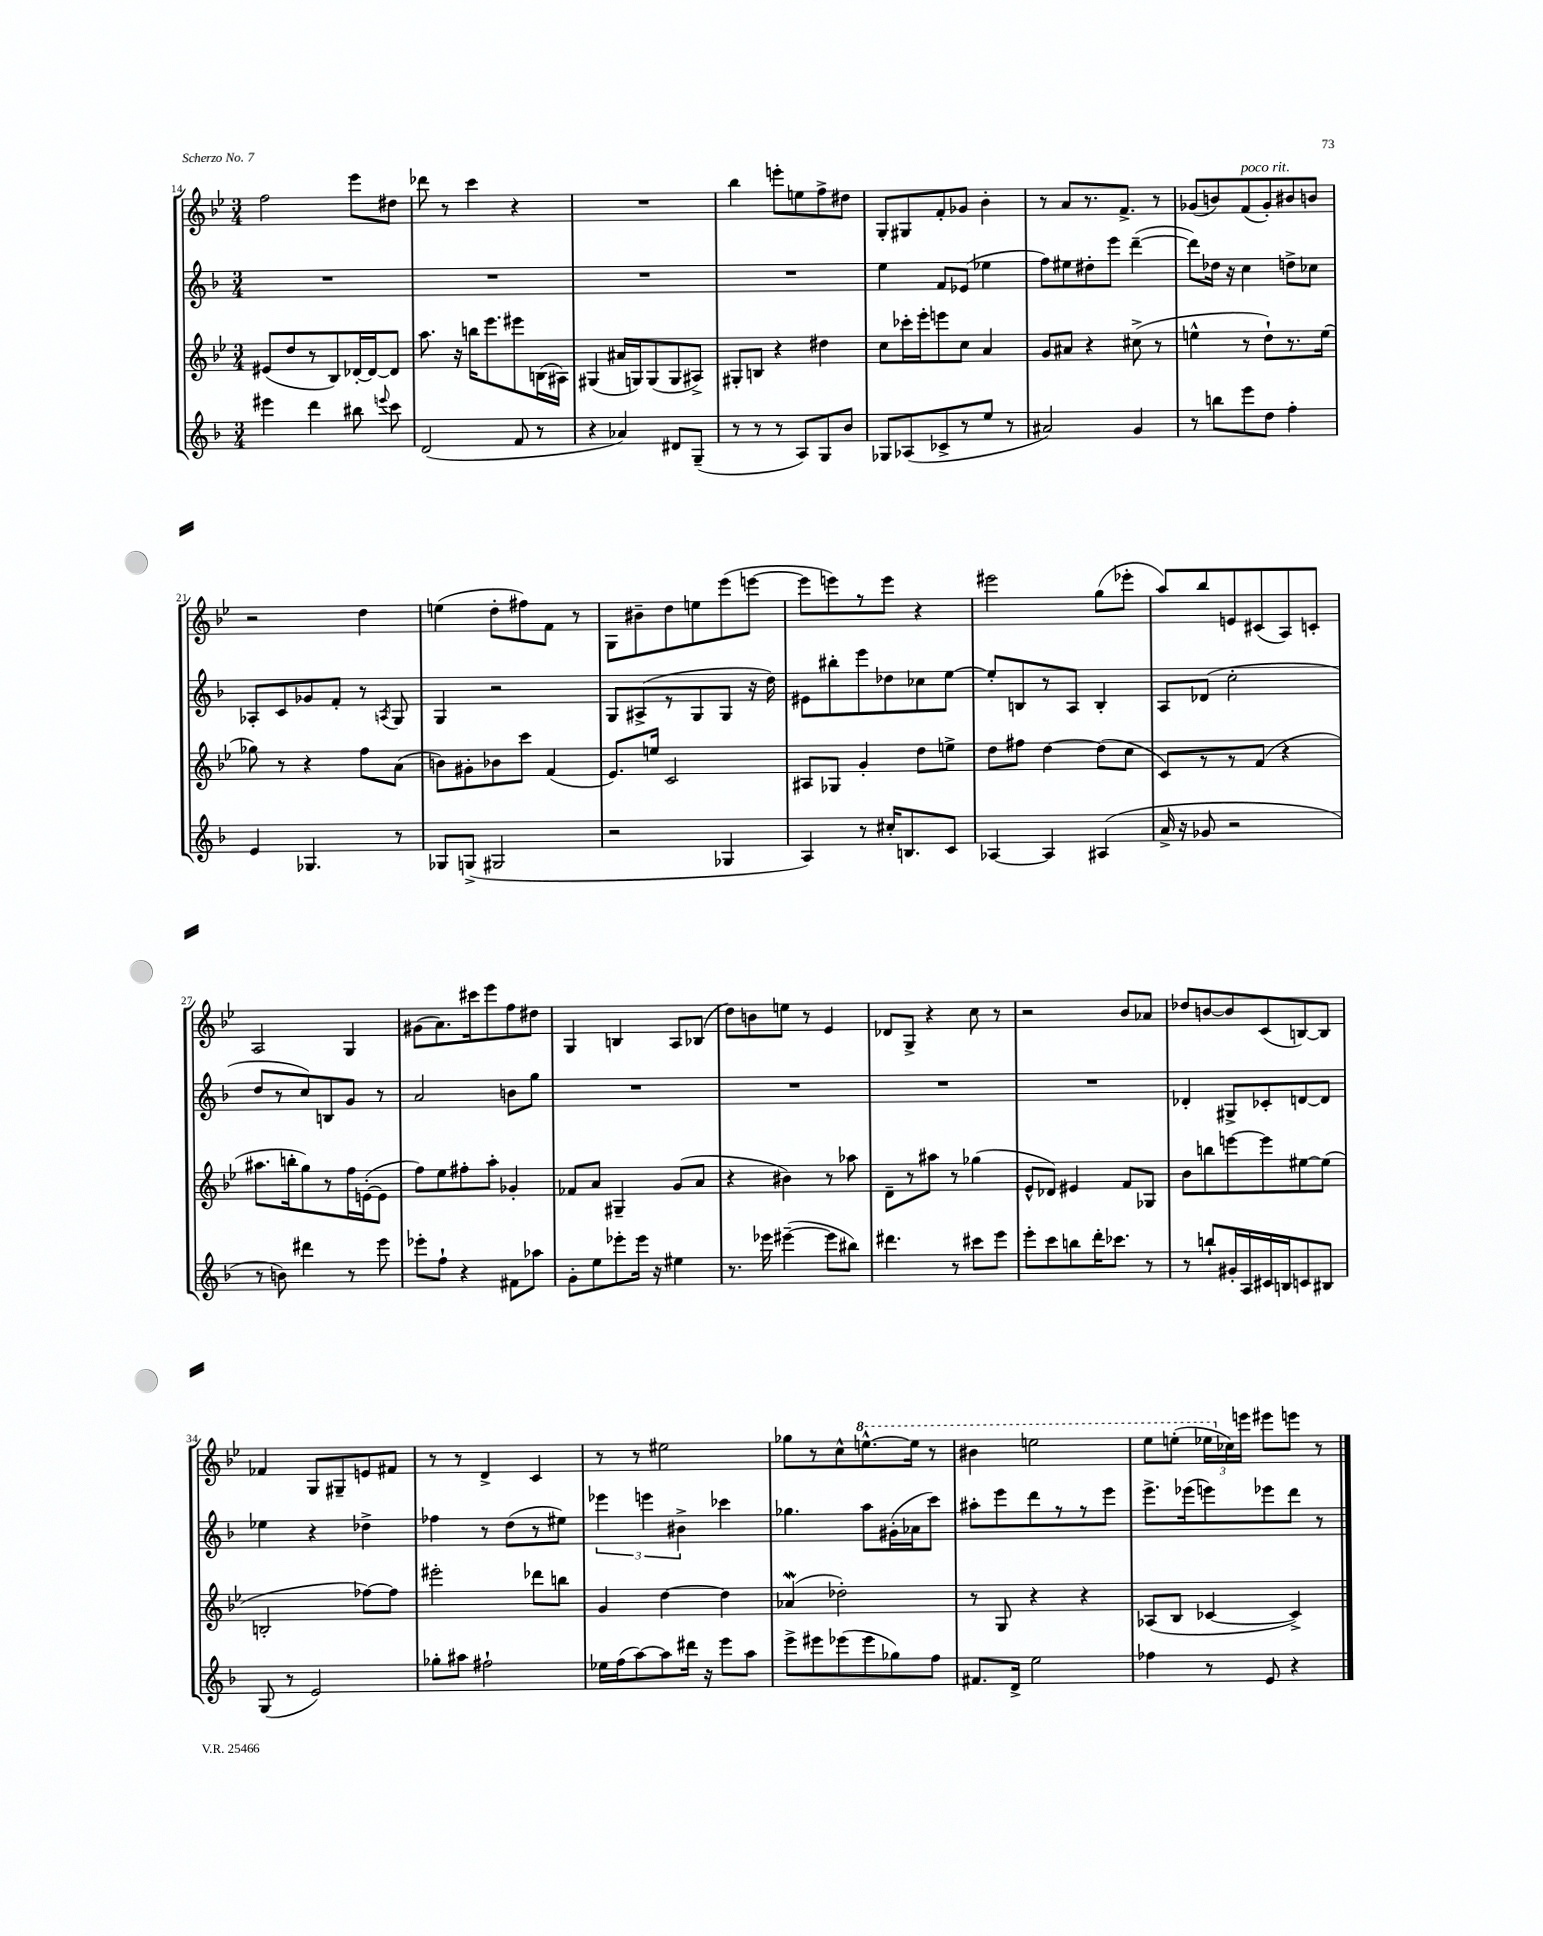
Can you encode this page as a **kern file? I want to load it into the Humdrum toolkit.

**kern	**kern	**kern	**kern
*staff4	*staff3	*staff2	*staff1
*clefG2	*clefG2	*clefG2	*clefG2
*k[b-]	*k[b-e-]	*k[b-]	*k[b-e-]
*M3/4	*M3/4	*M3/4	*M3/4
4eee#	(8e#	2.r	2ff
.	8dd	.	.
4ddd	8r	.	.
.	8B-)	.	.
8bb#	[16d-'	.	8eee-
.	16d-_	.	.
8qqeee	.	.	.
8ccc	8d-]	.	8dd#
=	=	=	=
(2d	8.aa	2.r	8ddd-
.	.	.	8r
.	16r	.	.
.	16bb	.	4ccc
.	8.eee-	.	.
8f	8eee#	.	4r
8r	(16B	.	.
.	16A#)	.	.
=	=	=	=
4r	(4G#	2.r	2.r
4a-)	16a#	.	.
.	16G)	.	.
.	(8G	.	.
8d#	8G	.	.
(8G~	8A#^)	.	.
=	=	=	=
8r	8G#'	2.r	4bb-
8r	8B	.	.
8r	4r	.	8eee'
8A)	.	.	8ee
8G	4dd#	.	8ff^
8b-	.	.	8dd#
=	=	=	=
8G-	8cc	4ee	8G'
(8A-	16ccc-'	.	8G#
.	16eee-'	.	.
8c-^	8eee	8f	8f'
8r	8cc	(8e-	8g-
8ee	4a	4ee-	4b-'
8r	.	.	.
=	=	=	=
2a#)	8g	8ff)	8r
.	8a#	8ee#	8a
.	4r	8dd#'	8.r
.	.	8eee	.
.	.	.	8.f^
4g	(8cc#^	([4ddd~	.
.	8r	.	8r
=	=	=	=
8r	4ee^^	8ddd])	(8g-
8bb	.	16dd-	8b)
.	.	16r	.
8eee	8r	4cc	(8f
8dd	8dd`)	.	8g-')
4ff'	8.r	8dd^	8b#
.	.	8cc-	8b
.	(16ee	.	.
=	=	=	=
4e	8gg-)	8A-'	2r
.	8r	8c	.
4.G-	4r	8g-	.
.	.	8f'	.
.	8ff	8r	4dd
.	.	8qA	.
8r	(8a	8G	.
=	=	=	=
8G-	8b)	4G	(4ee
(8G^	8g#'	.	.
2G#	8b-	2r	8dd'
.	8ccc	.	8ff#)
.	(4f	.	8f
.	.	.	8r
=	=	=	=
2r	8.e-)	8G	8G
.	.	(8A#^	8b#~
.	16ee	.	.
.	2c	8r	8dd
.	.	8G	8ee
4G-	.	8G	(8eee-
.	.	16r	[8eee
.	.	16dd)	.
=	=	=	=
4A)	8A#	8e#	8eee]
.	8G-	8bb#'	8eee)
8r	4g'	8eee	8r
16cc#'	.	8dd-	8eee
8.B	.	.	.
.	8dd	8cc-	4r
8c	8ee^	[8ee	.
=	=	=	=
[4A-	8dd	8ee']	2eee#
.	8ff#	8B	.
4A-]	[4dd	8r	.
.	.	8A	.
(4A#	(8dd]	4B'	(8gg
.	8cc	.	8eee-'
=	=	=	=
16a^	8c)	8A	8aa)
16r	.	.	.
8g-	8r	(8d-	8bb-
2r	8r	2cc'	8e
.	(8f	.	(8c#
.	4r	.	8A)
.	.	.	8c'
=	=	=	=
8r	8.aa#	8dd	2A
8b)	.	8r	.
.	16bb'	.	.
4ddd#	8gg)	8cc)	.
.	8r	8B	.
8r	16ff	8g	4G
.	([16e'	.	.
8eee	8e]	8r	.
=	=	=	=
8eee-'	8ff)	2a	(8g#
8ff`	8ee-	.	8.a)
4r	8ff#'	.	.
.	.	.	16ccc#
.	8aa'	.	8eee-
8f#	4g-'	8b	8ff
8aa-	.	8gg	8dd#
=	=	=	=
8g'	8f-	2.r	4G
8ee	8a	.	.
8eee-'	4G#~	.	4B
16eee-	.	.	.
16r	.	.	.
4ee#	(8g	.	8A
.	8a	.	(8B-
=	=	=	=
8.r	4r	2.r	8dd)
.	.	.	8b
16eee-	.	.	.
([4eee#~	4b#)	.	8ee
.	.	.	8r
8eee#]	8r	.	4e-
8bb#)	8aa-	.	.
=	=	=	=
4.ddd#	8d~	2.r	8d-
.	8r	.	8G^
.	8aa#	.	4r
8r	8r	.	.
8ccc#	(4gg-	.	8cc
8eee	.	.	8r
=	=	=	=
8eee'	8e-^^	2.r	2r
8ccc	8d-)	.	.
8bb	4e#	.	.
16ddd'	.	.	.
8.ccc-	.	.	.
.	8f	.	8b-
8r	8G-	.	8a-
=	=	=	=
8r	8b-	4d-'	8dd-
8bb`	8bb	.	[8b
16g#'	[8eee	8G#^	8b]
16A	.	.	.
16c#	8eee]	8c-'	(8c
16B	.	.	.
8c	[8ee#	[8d	[8B)
8B#	(8ee#]	8d]	8B]
=	=	=	=
(8G	2B'	4ee-	4f-
8r	.	.	.
2e)	.	4r	8G
.	.	.	8G#~
.	[8ff-)	4dd-^	8e
.	8ff-]	.	8f#
=	=	=	=
8gg-'	2eee#'	4ff-	8r
8aa#	.	.	8r
2ff#`	.	8r	4d^
.	.	(8dd	.
.	8ddd-	8r	4c
.	8bb	8ee#)	.
=	=	=	=
16ee-	4g	6eee-	8r
(16ff	.	.	.
[8aa)	.	.	8r
.	.	6eee	.
8aa]	[4dd	.	2ee#
.	.	6b#^	.
16ddd#	.	.	.
16r	.	.	.
8eee	4dd]	4ccc-	.
8aa	.	.	.
=	=	=	=
8eee^	(4a-	4.gg-	8gg-
8eee#	.	.	8r
(8eee-	2dd-')	.	8cc^^
8eee-	.	8aa	[8.eee^^
8gg-)	.	(16g#'	.
.	.	16a-	16eee]
8ff	.	8ccc)	8r
=	=	=	=
8.f#	8r	8aa#'	4bb#
.	8G	8eee	.
16d^	.	.	.
2ee	4r	8ddd	2eee
.	.	8r	.
.	4r	8r	.
.	.	8eee	.
=	=	=	=
4ff-	(8A-	8.eee^	8eee-
.	8B-	.	(8eee'
.	.	(16eee-	.
8r	[4c-	8eee)	24eee-
.	.	.	24cc-)
.	.	.	24eee
8e	.	8eee-	8eee#
4r	4c-^])	8ddd	8eee
.	.	8r	8r
==	==	==	==
*-	*-	*-	*-
